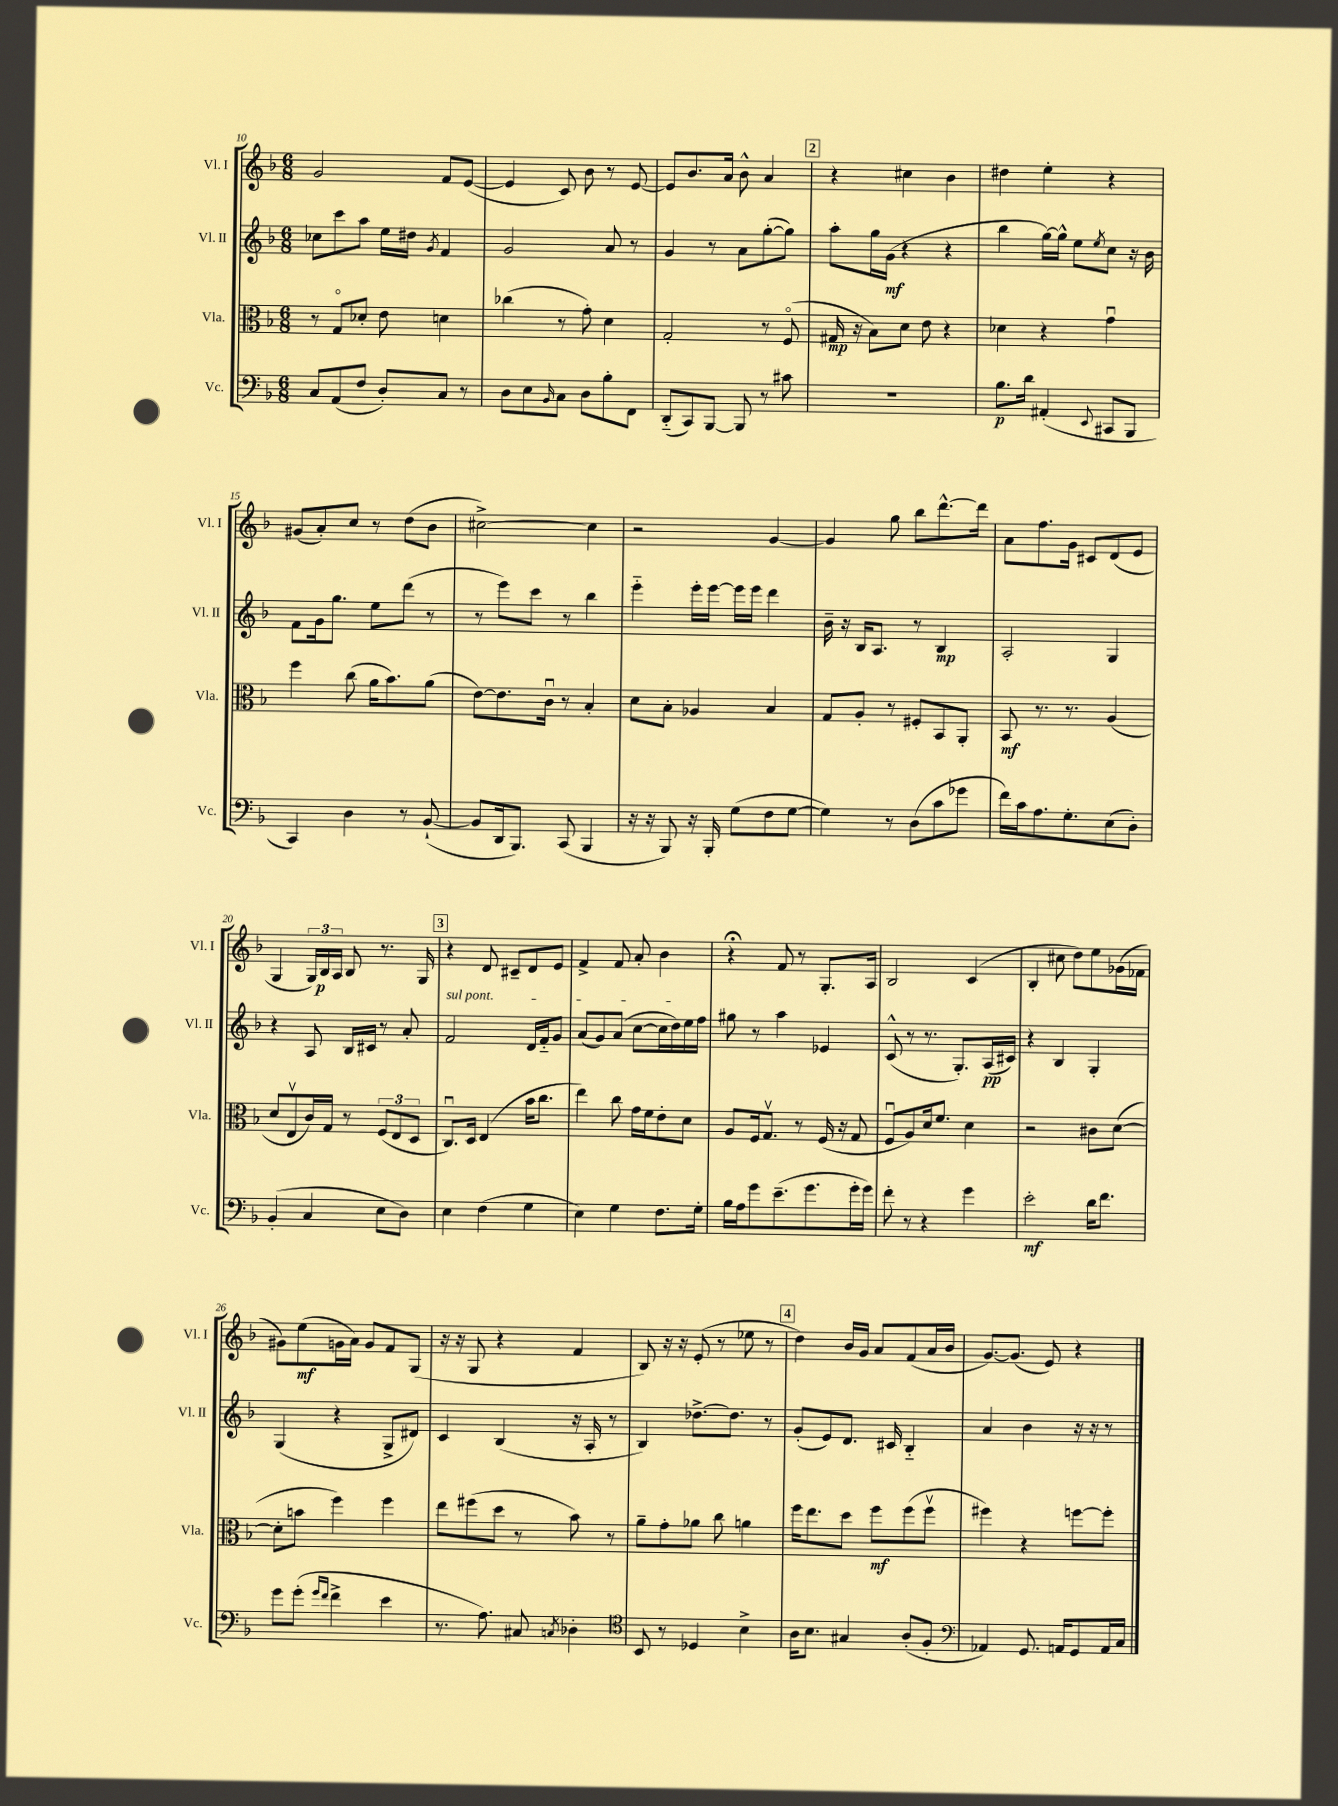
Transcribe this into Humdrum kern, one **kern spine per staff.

**kern	**dynam	**kern	**dynam	**kern	**dynam	**kern	**dynam
*part4	*part4	*part3	*part3	*part2	*part2	*part1	*part1
*staff4	*staff4	*staff3	*staff3	*staff2	*staff2	*staff1	*staff1
*I"Vc.	*	*I"Vla.	*	*I"Vl. II	*	*I"Vl. I	*
*I'Vc.	*	*I'Vla.	*	*I'Vl. II	*	*I'Vl. I	*
*clefF4	*	*clefC3	*	*clefG2	*	*clefG2	*
*k[b-]	*	*k[b-]	*	*k[b-]	*	*k[b-]	*
*M6/8	*	*M6/8	*	*M6/8	*	*M6/8	*
=10	=10	=10	=10	=10	=10	=10	=10
8C/L	.	8r	.	8cc-X\L	.	2g/	.
(8AA/	.	8G/L	.	8ccc\	.	.	.
8F/J	.	8d-X'/J	.	8aa\J	.	.	.
8D'/L)	.	8e\	.	16ee\LL	.	.	.
.	.	.	.	16dd#X\JJ	.	.	.
.	.	.	.	8qg/	.	.	.
8C/J	.	4dn\	.	4f/	.	8f/L	.
8r	.	.	.	.	.	([8e/J	.
=11	=11	=11	=11	=11	=11	=11	=11
8D\L	.	(4cc-X\	.	2g/	.	4e/]	.
8E\	.	.	.	.	.	.	.
16qqBB-/	.	.	.	.	.	.	.
8C\J	.	8r	.	.	.	8c/)	.
8D\L	.	8g'\)	.	.	.	8b-\	.
8B-'\	.	4d\	.	8a/	.	8r	.
8FF\J	.	.	.	8r	.	[8e/	.
=12	=12	=12	=12	=12	=12	=12	=12
(8DD/L	.	2G'/	.	4g/	.	8e/L]	.
8CC/)	.	.	.	.	.	8.b-/	.
[8BBB-/J	.	.	.	8r	.	.	.
.	.	.	.	.	.	16a/Jk	.
8BBB-/]	.	.	.	8a\L	.	8b-^^\	.
8r	.	8r	.	([8gg'\	.	4a/	.
8c#X\	.	(8F/	.	8gg\J])	.	.	.
!!LO:REH:place=s1:t=2
=13	=13	=13	=13	=13	=13	=13	=13
2.r	.	16G#X/	mp	8aa'\L	.	4r	.
.	.	16r	.	.	.	.	.
.	.	8B-\L)	.	16gg\L	.	.	.
.	.	.	.	(16g\JJ	mf	.	.
.	.	8d\J	.	4r	.	4cc#X\	.
.	.	8e\	.	.	.	.	.
.	.	4r	.	4r	.	4b-\	.
=14	=14	=14	=14	=14	=14	=14	=14
8.B-\L	p	4d-X\	.	4bb-\	.	4dd#X\	.
16d\Jk	.	.	.	.	.	.	.
(4AA#X'/	.	4r	.	[16gg\LL)	.	4ee'\	.
.	.	.	.	16gg^^\JJ]	.	.	.
.	.	.	.	8ee\L	.	.	.
8qqEE/	.	.	.	8qee/	.	.	.
8CC#X/L	.	4gu\	.	8cc\J	.	4r	.
8BBB-/J	.	.	.	16r	.	.	.
.	.	.	.	16b-\	.	.	.
!!LO:LB:g=z
=15	=15	=15	=15	=15	=15	=15	=15
4CC/)	.	4ff\	.	8f\L	.	(8g#X/L	.
.	.	.	.	16g\k	.	8a'/)	.
.	.	.	.	8.gg\J	.	.	.
4D\	.	(8cc\	.	.	.	8cc/J	.
.	.	16a\KL	.	8ee\L	.	8r	.
.	.	8.b-\)	.	.	.	.	.
8r	.	.	.	(8ddd\J	.	(8dd\L	.
([8BB-`/	.	(8a\J	.	8r	.	8b-\J	.
=16	=16	=16	=16	=16	=16	=16	=16
8BB-/L]	.	[8e\L)	.	8r	.	[2cc#X^\)	.
16DD/k	.	8.e\]	.	8eee\L)	.	.	.
8.BBB-/J)	.	.	.	.	.	.	.
.	.	.	.	8ccc\J	.	.	.
.	.	16cu\Jk	.	.	.	.	.
(8CC/	.	8r	.	8r	.	.	.
4BBB-/	.	4B-'/	.	4bb-\	.	4cc#\]	.
=17	=17	=17	=17	=17	=17	=17	=17
16r	.	8d\L	.	4eee\	.	2r	.
16r	.	.	.	.	.	.	.
8BBB-/)	.	8B-'\J	.	.	.	.	.
16r	.	4A-X/	.	16eee'\LL	.	.	.
16BBB-'/	.	.	.	[16eee\JJ	.	.	.
(8G\L	.	.	.	16eee\LL]	.	.	.
.	.	.	.	16eee\JJ	.	.	.
8F\	.	4B-/	.	4ddd\	.	[4g/	.
[8G\J	.	.	.	.	.	.	.
=18	=18	=18	=18	=18	=18	=18	=18
4G\])	.	8G/L	.	16b-~\	.	4g/]	.
.	.	.	.	16r	.	.	.
.	.	8A'/J	.	16B-/KL	.	.	.
.	.	.	.	8.A/J	.	.	.
8r	.	8r	.	.	.	8gg\	.
(8D\L	.	8F#X'/L	.	8r	.	8bb-\L	.
8c\	.	8BB-/	.	4B-/	mp	[8.ddd^^\	.
8g-X\J	.	8AA'/J	.	.	.	.	.
.	.	.	.	.	.	16ddd\Jk]	.
=19	=19	=19	=19	=19	=19	=19	=19
16f\LL)	.	8BB-/	mf	2A'/	.	8a\L	.
16c\J	.	.	.	.	.	.	.
8.A\	.	8.r	.	.	.	8.ff\	.
8.G'\	.	8.r	.	.	.	16g\Jk	.
.	.	.	.	.	.	8c#X/L	.
(8E\	.	(4A/	.	4G/	.	(8d/	.
8D'\J)	.	.	.	.	.	8e/J	.
!!LO:LB:g=z
=20	=20	=20	=20	=20	=20	=20	=20
(4BB-'/	.	8d/L	.	4r	.	4G/	.
.	.	8Ev/	.	.	.	.	.
4C/	.	16c/L)	.	8A/	.	24G/LL)	.
.	.	.	.	.	.	24B-/	p
.	.	16G/JJ	.	.	.	.	.
.	.	.	.	.	.	24A/JJ	.
.	.	8r	.	16B-/LL	.	8B-/	.
.	.	.	.	16c#X/JJ	.	.	.
8E\L	.	(12F/L	.	8r	.	8.r	.
.	.	12E/	.	.	.	.	.
8D\J)	.	.	.	8a'/	.	.	.
.	.	12D/J	.	.	.	.	.
.	.	.	.	.	.	16G/	.
!!LO:REH:place=s1:t=3
=21	=21	=21	=21	=21	=21	=21	=21
!	!	!	!	!LO:TX:a:i:t=sul pont.	!	!	!
4E\	.	8.Cu/L)	.	2f/	.	4r	.
.	.	16D/Jk	.	.	.	.	.
(4F\	.	(4E/	.	.	.	8d/	.
.	.	.	.	.	.	8c#X~/L	.
4G\	.	16b-\KL	.	16d/LL	.	8d/	.
.	.	8.cc\J	.	16f/J	.	.	.
.	.	.	.	8g/J	.	8e/J	.
=22	=22	=22	=22	=22	=22	=22	=22
4E\)	.	4ee\)	.	(8a/L	.	4f^/	.
.	.	.	.	8g/)	.	.	.
4G\	.	8cc\	.	(8a/J	.	8f/	.
.	.	16g\LL	.	[8cc\L	.	8a'/	.
.	.	16f\J	.	.	.	.	.
8.F\L	.	8e'\	.	16cc\L]	.	4b-\	.
.	.	.	.	16dd\)	.	.	.
.	.	8d\J	.	16ee\	.	.	.
16G'\Jk	.	.	.	16ff\JJ	.	.	.
=23	=23	=23	=23	=23	=23	=23	=23
16B-\LL	.	8A/L	.	8gg#X\	.	4r;<	.
16A\J	.	.	.	.	.	.	.
8g\	.	16F/k	.	8r	.	.	.
.	.	8.Gv/J	.	.	.	.	.
(8.e~\	.	.	.	4aa\	.	8f/	.
.	.	8r	.	.	.	8r	.
8.g\	.	.	.	.	.	.	.
.	.	(16F/	.	4e-X/	.	8.G'/L	.
.	.	16r	.	.	.	.	.
16g'\L	.	8G/	.	.	.	.	.
16g\JJ)	.	.	.	.	.	16A/Jk	.
=24	=24	=24	=24	=24	=24	=24	=24
8f'\	.	8Fu/L	.	(8c^^/	.	2B-/	.
8r	.	8A/)	.	8r	.	.	.
4r	.	16d/k	.	8.r	.	.	.
.	.	8.f/J	.	.	.	.	.
.	.	.	.	8.G'/L)	.	.	.
4g\	.	4d\	.	.	.	(4c/	.
.	.	.	.	(16A/L	pp	.	.
.	.	.	.	16c#X/JJ)	.	.	.
=25	=25	=25	=25	=25	=25	=25	=25
2e'\	mf	2r	.	4r	.	4B-'/	.
.	.	.	.	4B-/	.	8cc#X\	.
.	.	.	.	.	.	8dd\L)	.
16d\KL	.	8c#X\L	.	4G'/	.	8ee\	.
8.f\J	.	.	.	.	.	.	.
.	.	([8d\J	.	.	.	(16g-X\L	.
.	.	.	.	.	.	16f-X\JJ	.
!!LO:LB:g=z
=26	=26	=26	=26	=26	=26	=26	=26
8g\L	.	8d'\L]	.	(4G/	.	8g#X\L)	.
(8g'\J	.	8bn\J	.	.	.	(8ee\	mf
16qqg/LL	.	.	.	.	.	.	.
16qqf/JJ	.	.	.	.	.	.	.
4f^\	.	4ff\)	.	4r	.	16gn\L	.
.	.	.	.	.	.	16a\JJ)	.
.	.	.	.	.	.	8g/L	.
4e\	.	4ff\	.	8G^/L	.	8f/	.
.	.	.	.	8d#X/J)	.	(8G/J	.
=27	=27	=27	=27	=27	=27	=27	=27
8.r	.	8ee\L	.	4c/	.	16r	.
.	.	.	.	.	.	16r	.
.	.	(8ff#X\	.	.	.	8G/	.
8.A\)	.	.	.	.	.	.	.
.	.	8dd\J	.	(4B-/	.	4r	.
8C#X/	.	8r	.	.	.	.	.
8qCn/	.	.	.	.	.	.	.
4D-X'\	.	8b-\)	.	16r	.	4f/	.
.	.	.	.	16A'/	.	.	.
.	.	8r	.	8r	.	.	.
=28	=28	=28	=28	=28	=28	=28	=28
*clefC4	*	*	*	*	*	*	*
8BB-/	.	8a~\L	.	4B-/)	.	8B-/)	.
8r	.	8g'\	.	.	.	16r	.
.	.	.	.	.	.	16r	.
4D-X/	.	8a-X\J	.	[8.dd-X^\L	.	(8e'/	.
.	.	8cc\	.	.	.	8r	.
.	.	.	.	8.dd-\J]	.	.	.
4B-^\	.	4an\	.	.	.	8ee-X\	.
.	.	.	.	8r	.	8r	.
!!LO:REH:place=s1:t=4
=29	=29	=29	=29	=29	=29	=29	=29
16A\KL	.	16ff\KL	.	(8g'/L	.	4dd\)	.
8.B-\J	.	8.ee\	.	.	.	.	.
.	.	.	.	8e/)	.	.	.
4G#X/	.	8dd\J	.	8.d/J	.	16b-/LL	.
.	.	.	.	.	.	16g/JJ	.
.	.	8ff\L	mf	.	.	8a/L	.
.	.	.	.	16c#X/	.	.	.
(8A'/L	.	(8ff\	.	4B-/	.	(8f/	.
8F'/J	.	8ffv\J	.	.	.	16a/L	.
.	.	.	.	.	.	16b-/JJ	.
=30	=30	=30	=30	=30	=30	=30	=30
*clefF4	*	*	*	*	*	*	*
4AA-X/)	.	4ff#X\)	.	4a/	.	[8.g/L)	.
.	.	.	.	.	.	(8.g/J]	.
8.GG/	.	4r	.	4b-\	.	.	.
.	.	.	.	.	.	8e/)	.
16AAn/KL	.	.	.	.	.	.	.
8GG/	.	[8ffn\L	.	16r	.	4r	.
.	.	.	.	16r	.	.	.
16AA/L	.	8ff'\J]	.	8r	.	.	.
16C/JJ	.	.	.	.	.	.	.
==	==	==	==	==	==	==	==
*-	*-	*-	*-	*-	*-	*-	*-
